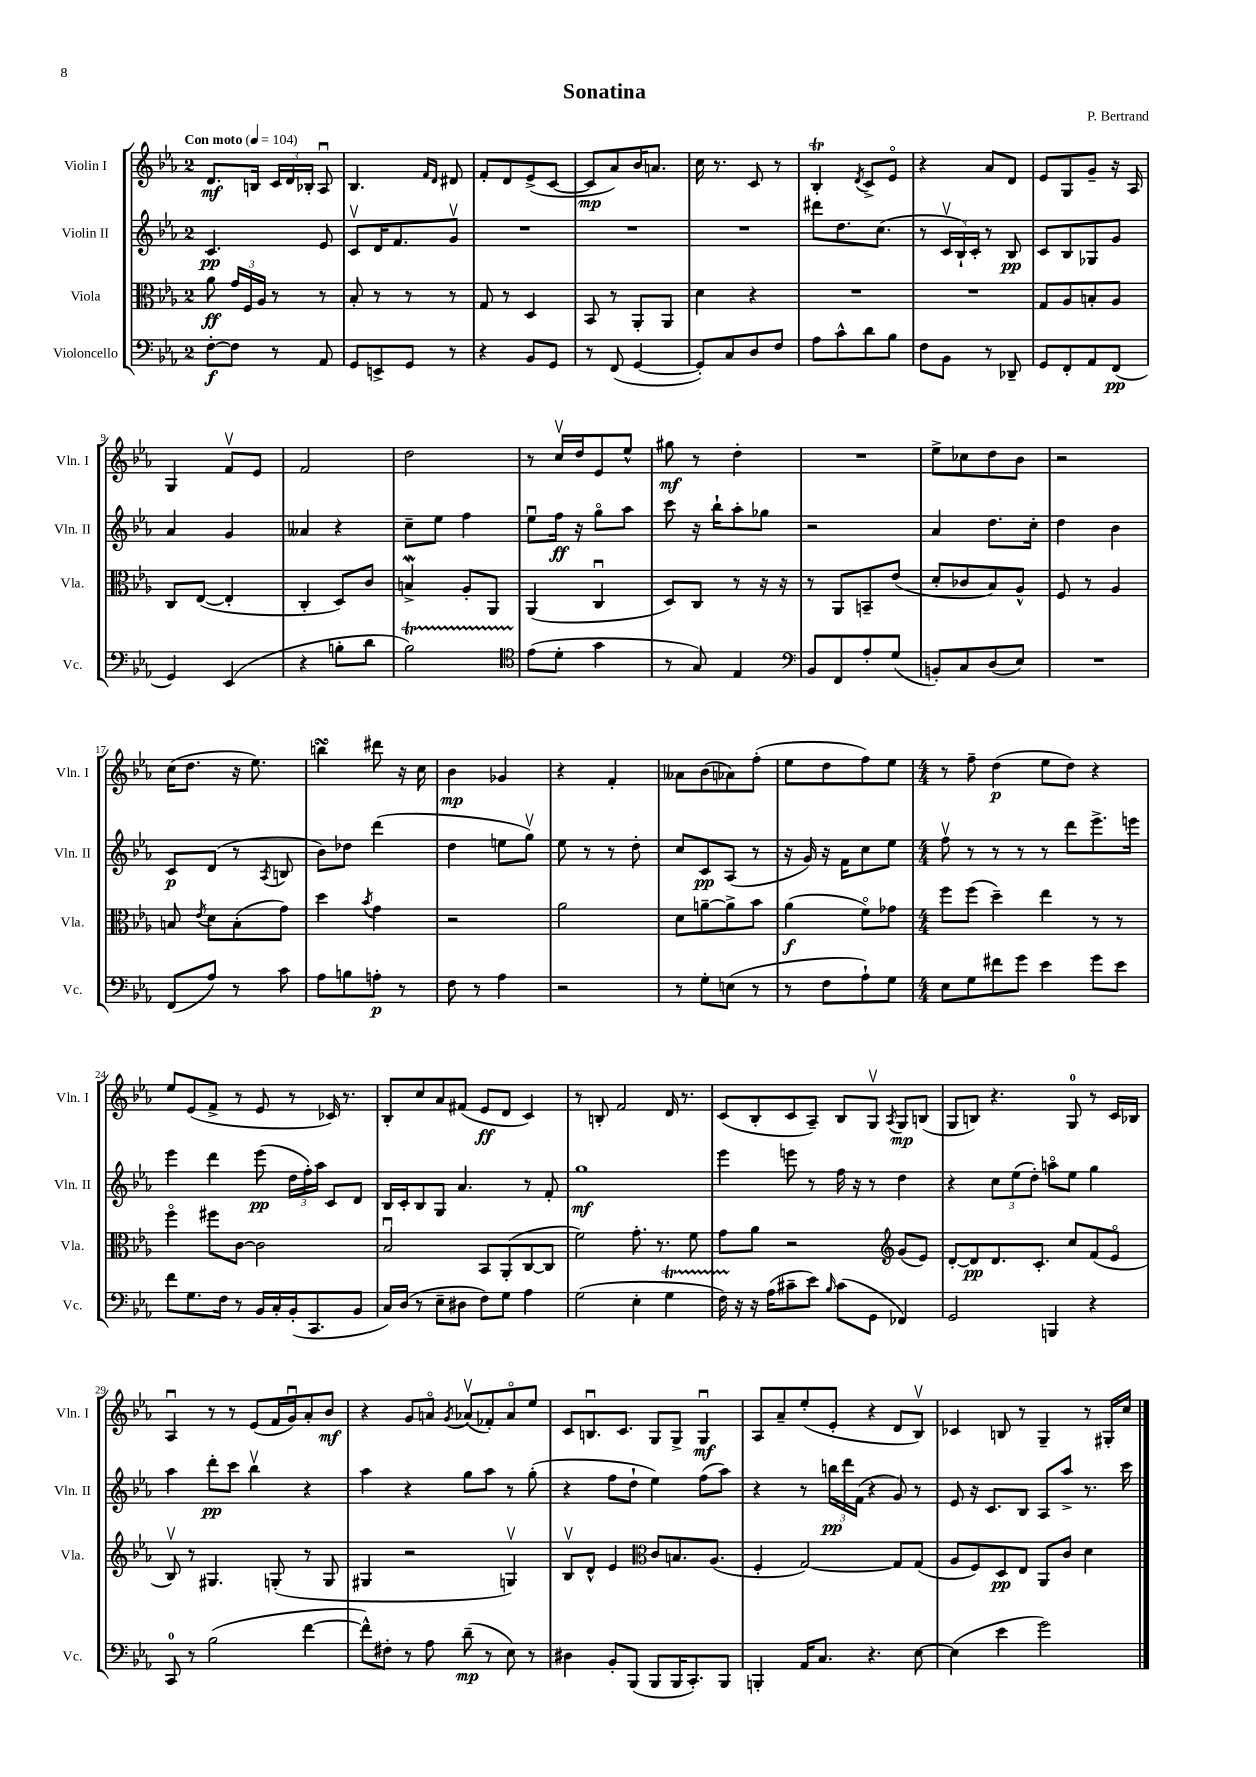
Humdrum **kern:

**kern	**kern	**kern	**kern
*staff4	*staff3	*staff2	*staff1
*clefF4	*clefC3	*clefG2	*clefG2
*k[b-e-a-]	*k[b-e-a-]	*k[b-e-a-]	*k[b-e-a-]
*M2/4	*M2/4	*M2/4	*M2/4
*MM104	*MM104	*MM104	*MM104
[8F'\L	8a-\	4.c/	8.d/L
8F\]J	24g/LL	.	.
.	24F/	.	.
.	.	.	16B/Jk
.	24A-/JJ	.	.
8r	8r	.	24c/LL
.	.	.	24d/
.	.	.	24B-'/JJ
8AA-/	8r	8e-/	8A-u/
=	=	=	=
8GG/L	8B-'/	8cv/L	4.B-/
8EE^/	8r	16d/K	.
.	.	8.f/	.
8GG/J	8r	.	.
.	.	.	16qqf/LL
.	.	.	16qqd/JJ
8r	8r	8gv/J	8d#/
=	=	=	=
4r	8G/	2r	8f'/L
.	8r	.	8d/
8BB-/L	4D/	.	(8e-^/
8GG/J	.	.	[8c/J
=	=	=	=
8r	8BB-/	2r	8c/]L
(8FF/	8r	.	8a-/)
[4GG/	8AA-'/L	.	16b-/K
.	.	.	8.a/J
.	8AA-/J	.	.
=	=	=	=
8GG'/]L)	4d\	2r	16cc\
.	.	.	8.r
8C/	.	.	.
8D/	4r	.	8c/
8F/J	.	.	8r
=	=	=	=
8A-\L	2r	8ddd#\L	4B-'/
8c^^\	.	8.dd\	.
.	.	.	8qd/
8d\	.	.	8c^/L
.	.	(8.cc\J	.
8B-\J	.	.	8e-o/J
=	=	=	=
8F\L	2r	8r	4r
8BB-\J	.	24cv/LL	.
.	.	24B-`/)	.
.	.	24c'/JJ	.
8r	.	8r	8a-/L
8DD-~/	.	8B-/	8d/J
=	=	=	=
8GG/L	8G/L	8c/L	8e-/L
8FF'/	8A-/	8B-/	8G/
8AA-/	8B'/	8G-/	8g~/J
(8FF/J	8A-/J	8g/J	16r
.	.	.	16A-/
=	=	=	=
4GG/)	8C/L	4a-/	4G/
.	([8E-/J	.	.
(4EE-/	4E-'/]	4g/	8fv/L
.	.	.	8e-/J
=	=	=	=
4r	4C'/	4a--/	2f/
8B'\L	8D/L)	4r	.
8d\J	8c/J	.	.
=	=	=	=
2B-\)	4B^/	8cc~\L	2dd\
.	.	8ee-\J	.
.	8A-'/L	4ff\	.
.	8AA-/J	.	.
=	=	=	=
*clefC4	*	*	*
(8e-\L	(4AA-/	8ee-u\L	8r
8d'\J	.	16ff\Jk	16ccv/LL
.	.	16r	16dd/J
4g\	4Cu/	8ggo\L	8e-/
.	.	8aa-\J	8ee-^^/J
=	=	=	=
8r	8D/L)	8ccc\	8gg#\
8G/)	8C/J	16r	8r
.	.	16bb-`\LK	.
4E-/	8r	8aa-'\	4dd'\
.	16r	8gg-\J	.
.	16r	.	.
=	=	=	=
*clefF4	*	*	*
8BB-/L	8r	2r	2r
8FF/	8AA-/L	.	.
8A-'/	8BB~/	.	.
(8G/J	(8e-/J	.	.
=	=	=	=
8BB'/L)	8d'/L	4a-/	8ee-^\L
8C/	8c-/	.	8cc-\
(8D/	8B-/)	8.dd\L	8dd\
8E-/J)	8A-^^/J	.	8b-\J
.	.	16cc'\Jk	.
=	=	=	=
2r	8F/	4dd\	2r
.	8r	.	.
.	4A-/	4b-\	.
=	=	=	=
(8FF/L	8B/	8c/L	(16cc\LK
.	.	.	8.dd\J
.	8qe-/	.	.
8A-/J)	8d\L	(8d/J	.
8r	(8B'\	8r	16r
.	.	.	8.ee-\)
.	.	8qA-/	.
8c\	8g\J)	8B/	.
=	=	=	=
8A-\L	4dd\	8b-\L)	4bb\
8B\	.	8dd-\J	.
.	8qb-/	.	.
8A'\J	4g\	(4ddd\	8ddd#\
8r	.	.	16r
.	.	.	16cc\
=	=	=	=
8F\	2r	4dd\	4b-\
8r	.	.	.
4A-\	.	8ee\L	4g-/
.	.	8ggv\J)	.
=	=	=	=
2r	2a-\	8ee-\	4r
.	.	8r	.
.	.	8r	4f'/
.	.	8dd'\	.
=	=	=	=
8r	8d\L	8cc/L	8a--\L
8G'\L	[8a~\	8c/	(8b-\
(8E\J	8a^\]	(8A-/J	8a-\)
8r	8b-\J	8r	(8ff'\J
=	=	=	=
8r	(4a-\	16r	8ee-\L
.	.	16g/)	.
8F\L	.	16r	8dd\
.	.	16f\LK	.
8A-`\)	8fo\L)	8cc\	8ff\)
8G\J	8g-\J	8ee-\J	8ee-\J
=	=	=	=
*M4/4	*M4/4	*M4/4	*M4/4
8E-\L	8ff\L	8ffv\	8r
8G\	(8ff\J	8r	8ff~\
8f#\	4dd~\)	8r	(4dd\
8g\J	.	8r	.
4e-\	4ee-\	8r	8ee-\L
.	.	8ddd\L	8dd\J)
8g\L	8r	8.eee-^\	4r
8e-\J	8r	.	.
.	.	16eee\Jk	.
=	=	=	=
8f\L	4ffo\	4eee-\	8ee-/L
8.G\	.	.	(8e-/
.	8ff#\L	4ddd\	8f^/J
16F\Jk	.	.	.
8r	[8c\J	.	8r
16BB-/LL	2c\]	(8eee-\	8e-/
16C'/	.	.	.
(16BB-'/J	.	24dd\LL	8r
.	.	24ff'\)	.
8.CC/	.	.	.
.	.	24aa-\JJ	.
.	.	8c/L	16c-/)
.	.	.	8.r
8BB-/J	.	8d/J	.
=	=	=	=
16C/LL)	2B-u/	16B-/LL	8B-'/L
(16D/JJ	.	16c'/J	.
8r	.	8B-/	8cc/
8E-~\L	.	8G/J	8a-/
8D#\J	.	4.a-/	(8f#/J
8F\L)	8BB-/L	.	8e-/L
8G\J	(8AA-'/	.	8d/J
4A-\	[8C/	8r	4c/)
.	8C/]J	8f'/	.
=	=	=	=
(2G\	2f\)	1gg	8r
.	.	.	8B'/
.	.	.	2f/
4E-'\	8.g'\	.	.
.	8.r	.	.
4G\	.	.	16d/
.	.	.	8.r
.	8f\	.	.
=	=	=	=
16F\)	8g\L	4eee-\	(8c/L
16r	.	.	.
16r	8a-\J	.	8B-'/
(16A-\LK	.	.	.
8c#~\	2r	8eee\	8c/
8e-\J)	.	8r	8A-~/J)
16qqB-/	.	.	.
(8c#\L	.	16ff\	8B-/L
.	.	16r	.
8GG\J	.	8r	8Gv/J
*	*clefG2	*	*
.	.	.	8qA-/
4FF-/)	(8g/L	4dd\	8G/L
.	8e-/J)	.	(8B/J
=	=	=	=
2GG/	[8d'/L	4r	8G/L
.	8d/]	.	8B/J)
.	8.d/	12cc\L	4.r
.	.	(12ee-\	.
.	.	12dd'\J)	.
.	8.c'/J	.	.
4BBB/	.	8aao\L	.
.	8cc/L	8ee-\J	8G/
4r	(8f/	4gg\	8r
.	8e-o/J	.	16c/LL
.	.	.	16B-/JJ
=	=	=	=
8CC/	8B-v/)	4aa-\	4A-u/
8r	8r	.	.
(2B-\	4.G#/	8ddd'\L	8r
.	.	8ccc\J	8r
.	.	4bb-v\	(8e-/L
.	(8G'/	.	16f/L
.	.	.	16gu/J)
[4f\	8r	4r	8a-'/
.	8G/	.	8b-/J
=	=	=	=
8f^^\]L)	4G#/	4aa-\	4r
8F#'\J	.	.	.
8r	2r	4r	8g/L
8A-\	.	.	8ao/J
.	.	.	8qg/
(8d~\	.	8gg\L	(8a-v/L
8r	.	8aa-\J	8f-'/)
8E-\)	4Gv/)	8r	8a-o/
8r	.	(8gg'\	8ee-/J
=	=	=	=
4D#\	8B-v/L	4r	8c/L
.	8d^^/J	.	8.Bu/
8BB-'/L	4e-/	8ff\L	.
.	.	.	8.c/J
(8BBB-/J	.	8dd`\J	.
*	*clefC3	*	*
8BBB-/L	8c/L	4ee-\)	8G/L
16BBB-/K	8.B/	.	8G^/J
8.CC'/)	.	.	.
.	.	(8ff\L	4Gu/
.	(8.A-/J	.	.
8BBB-/J	.	8aa-\J)	.
=	=	=	=
4BBB'/	4F'/	4r	8A-/L
.	.	.	8a-~/
16AA-/LK	[2G/)	8r	(8ee-'/
8.C/J	.	.	.
.	.	24bb\LL	8e-'/J
.	.	24ddd\	.
.	.	(24f\JJ	.
4.r	.	4r	4r
.	8G/]L	8g/)	8d/L
[8E-\	(8G/J	8r	8B-v/J)
=	=	=	=
(4E-\]	8A-/L	8e-/	4c-/
.	8F/)	16r	.
.	.	8.c/L	.
4e-\	8D/	.	8B/
.	8E-/J	8B-/J	8r
2g\)	8AA-/L	8A-/L	4G~/
.	8c/J	8aa-^/J	.
.	4d\	8.r	8r
.	.	.	16G#'/LL
.	.	16ccc\	16cc/JJ
==	==	==	==
*-	*-	*-	*-
